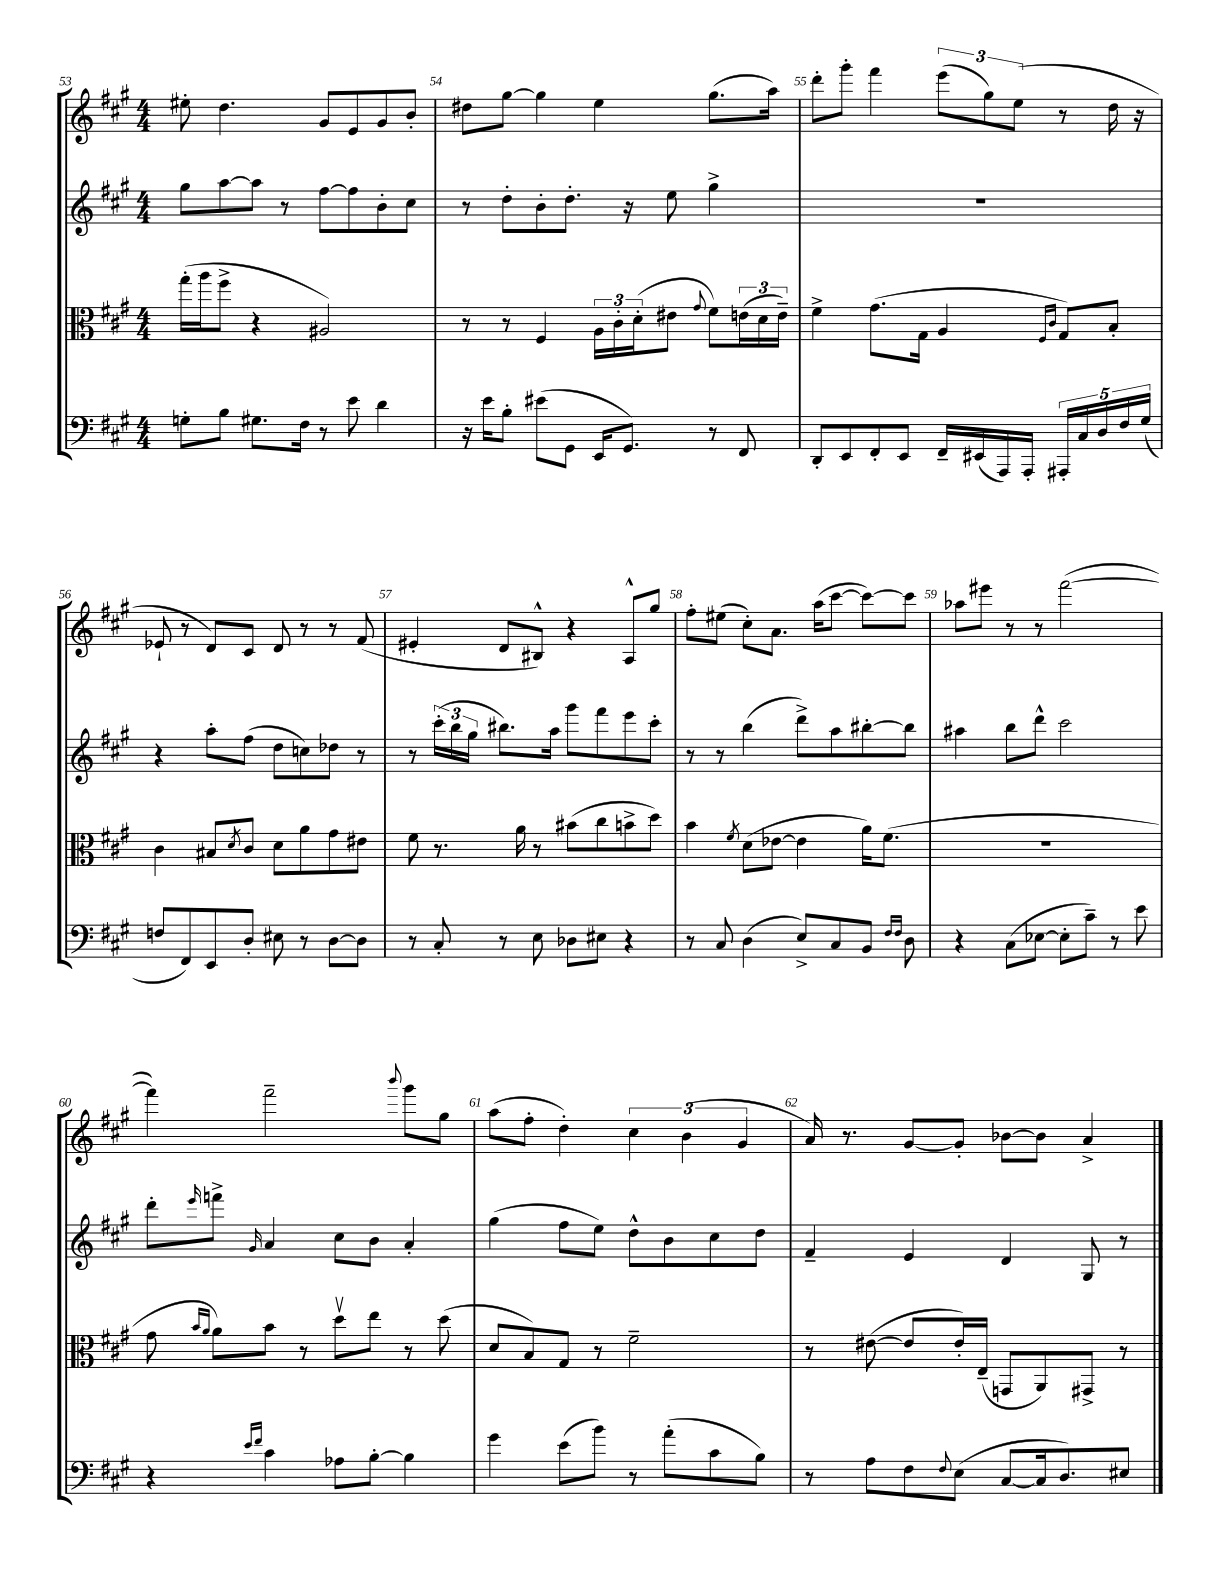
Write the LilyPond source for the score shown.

<<
\new StaffGroup <<
\new Staff = "s0" {
    \clef treble \key a \major \numericTimeSignature \time 4/4
    eis''8-. d''4. gis'8 e'8 gis'8 b'8-. |
    dis''8 gis''8~ gis''4 e''4 gis''8.( a''16) |
    d'''8-. gis'''8-. fis'''4 \tuplet 3/2 { e'''8( gis''8) e''8( } r8 d''16 r16 |
    ees'8-! r8 d'8) cis'8 d'8 r8 r8 fis'8( |
    eis'4-. d'8 bis8-^) r4 a8-^ gis''8 |
    fis''8-. eis''8( cis''8-.) a'8. a''16( cis'''8~ cis'''8~) cis'''8 |
    aes''8 eis'''8 r8 r8 fis'''2~( |
    fis'''4) fis'''2-- \appoggiatura { b'''8 } gis'''8 gis''8 |
    a''8( fis''8-. d''4-.) \tuplet 3/2 { cis''4 b'4( gis'4 } |
    a'16) r8. gis'8~ gis'8-. bes'8~ bes'8 a'4-> \bar "|." |
}
\new Staff = "s1" {
    \clef treble \key a \major \numericTimeSignature \time 4/4
    gis''8 a''8~ a''8 r8 fis''8~ fis''8 b'8-. cis''8 |
    r8 d''8-. b'8-. d''8.-. r16 e''8 gis''4-> |
    R1 |
    r4 a''8-. fis''8( d''8 c''8) des''8 r8 |
    r8 \tuplet 3/2 { cis'''16-.( b''16 gis''16 } bis''8.) a''16 gis'''8 fis'''8 e'''8 cis'''8-. |
    r8 r8 b''4( d'''8->) a''8 bis''8~-. bis''8 |
    ais''4 b''8 d'''8-^ cis'''2 |
    d'''8-. \grace { e'''16 } f'''8-> \grace { gis'16 } a'4 cis''8 b'8 a'4-. |
    gis''4( fis''8 e''8) d''8-^ b'8 cis''8 d''8 |
    fis'4-- e'4 d'4 gis8 r8 \bar "|." |
}
\new Staff = "s2" {
    \clef alto \key a \major \numericTimeSignature \time 4/4
    gis''16-.( a''16 fis''8-> r4 ais2) |
    r8 r8 fis4 \tuplet 3/2 { a16 cis'16-. d'16-.( } eis'8 \appoggiatura { gis'8 } fis'8) \tuplet 3/2 { e'16( d'16 e'16--) } |
    fis'4-> gis'8.( gis16 a4 \grace { fis16 cis'16 } gis8) b8-. |
    cis'4 bis8 \acciaccatura { d'8 } cis'8 d'8 a'8 gis'8 eis'8 |
    fis'8 r8. a'16 r8 bis'8( cis''8 b'8-> d''8) |
    b'4 \acciaccatura { fis'8 } d'8( ees'8~ ees'4 a'16) fis'8.( |
    R1 |
    gis'8 \grace { b'16 a'16 } a'8) b'8 r8 d''8\upbow e''8 r8 d''8( |
    d'8 b8) gis8 r8 fis'2-- |
    r8 eis'8~( eis'8 eis'16-.) e16--( g,8 a,8) gis,8-> r8 \bar "|." |
}
\new Staff = "s3" {
    \clef bass \key a \major \numericTimeSignature \time 4/4
    g8-. b8 gis8. fis16 r8 e'8 d'4 |
    r16 e'16 b8-. eis'8( gis,8 e,16 gis,8.) r8 fis,8 |
    d,8-. e,8 fis,8-. e,8 fis,16-- eis,16( a,,16) a,,16-. \tuplet 5/4 { ais,,16-. cis16 d16 fis16 gis16( } |
    f8 fis,8) e,8 d8-. eis8 r8 d8~ d8 |
    r8 cis8-. r8 e8 des8 eis8 r4 |
    r8 cis8 d4( e8->) cis8 b,8 \grace { fis16 fis16 } d8 |
    r4 cis8( ees8~ ees8-. cis'8--) r8 e'8 |
    r4 \grace { e'16 fis'16 } cis'4 aes8 b8~-. b4 |
    gis'4 e'8( b'8) r8 a'8-.( cis'8 b8) |
    r8 a8 fis8 \appoggiatura { fis8 } e8( cis8~ cis16 d8.) eis8 \bar "|." |
}
>>
>>
\layout { \context { \Score currentBarNumber = #53 \override BarNumber.break-visibility = ##(#f #t #t) barNumberVisibility = #all-bar-numbers-visible } }
